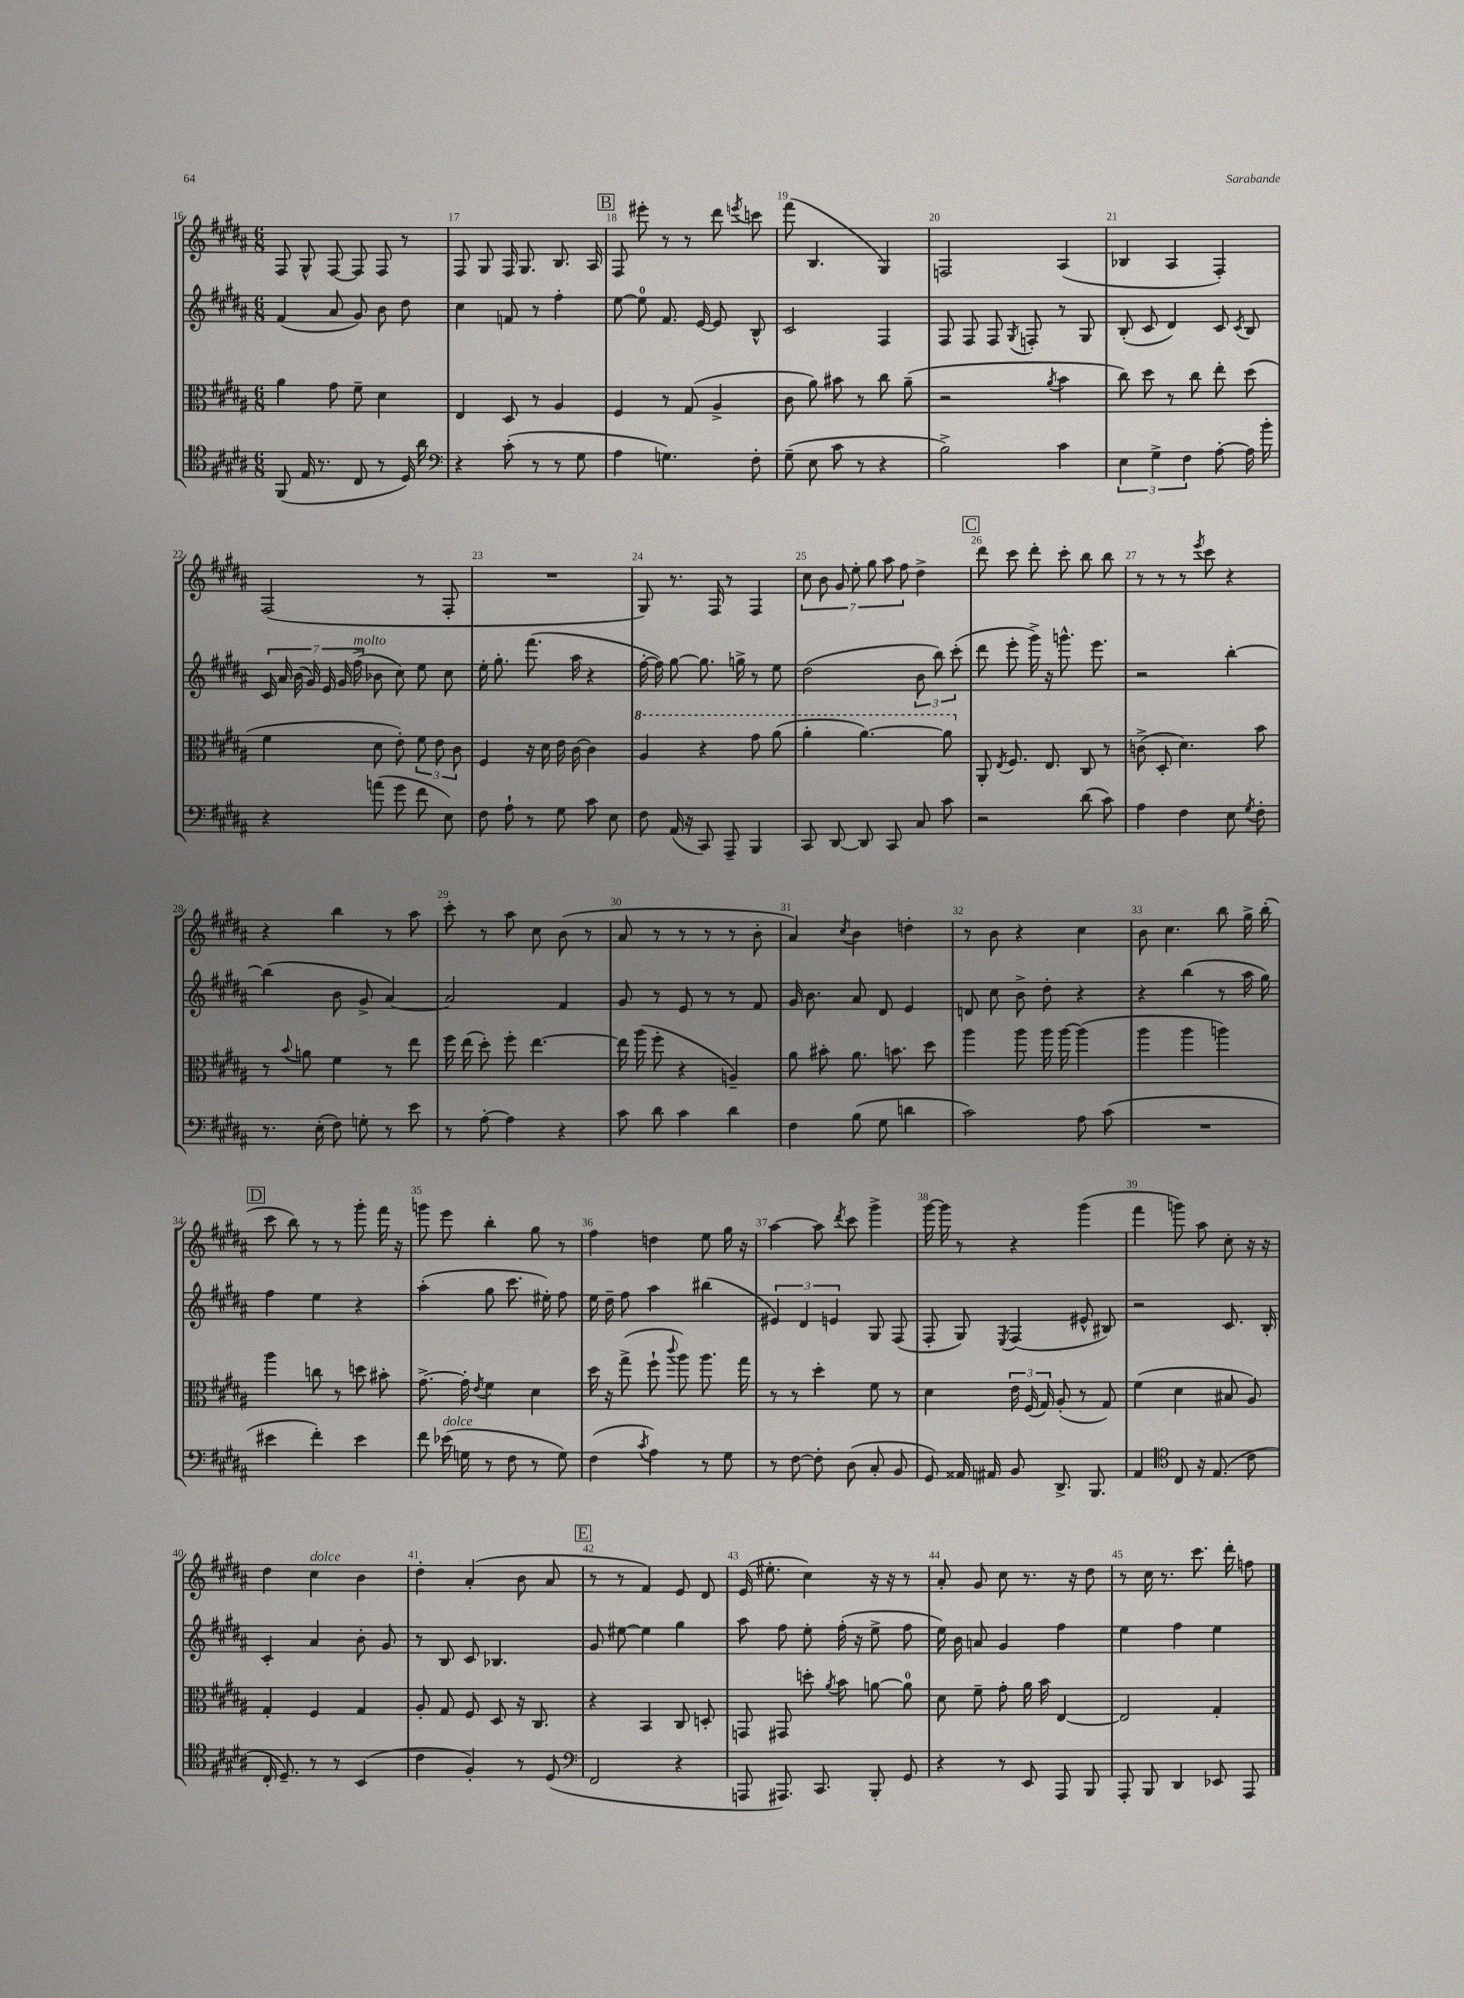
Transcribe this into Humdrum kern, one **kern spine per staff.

**kern	**kern	**kern	**kern
*staff4	*staff3	*staff2	*staff1
*clefC4	*clefC3	*clefG2	*clefG2
*k[f#c#g#d#a#]	*k[f#c#g#d#a#]	*k[f#c#g#d#a#]	*k[f#c#g#d#a#]
*M6/8	*M6/8	*M6/8	*M6/8
(8FF#	4a#	(4f#	8F#
16E	.	.	8G#^^
8.r	.	.	.
.	8g#	8a#	[8F#
8C#	8f#~	8g#)	8F#]
8r	4d#	8b	8F#
16D#)	.	8dd#	8r
16a#	.	.	.
=	=	=	=
*clefF4	*	*	*
4r	4E	4cc#	8F#
.	.	.	8G#
(8c#'	8D#	8f	16F#
.	.	.	8.G#
8r	8r	8r	.
8r	4A#	4ff#'	8.B
8G#	.	.	.
.	.	.	16A#
=	=	=	=
4A#	4F#	[8ee	8F#
.	.	8ee]	8eee#'
4.G)	8r	8.f#	8r
.	(8G#	.	8r
.	.	[16e	.
.	4A#^	8e]	8ddd#
.	.	.	8qeee
8F#'	.	8B^^	8ccc
=	=	=	=
(8G#~	8c#	2c#	(8fff#
8E	8a#)	.	4.B
8c#	8b#	.	.
8r	8r	.	.
4r	8cc#	4F#	4G#)
.	(8a#~	.	.
=	=	=	=
2B^)	2r	8F#	2F
.	.	8F#	.
.	.	8F#	.
.	.	8qG#	.
.	.	8F'	.
.	8qa#	.	.
4c#	4b	8r	(4A#
.	.	8G#	.
=	=	=	=
6E	8cc#)	(8B'	4B-
.	8dd#	8c#	.
6G#^	.	.	.
.	8r	4d#)	4A#
6F#	.	.	.
.	8cc#	.	.
[8A#'	8ee'	8c#	4F#')
.	.	8qc#	.
16A#]	(8dd#	8B	.
16b'	.	.	.
=	=	=	=
4r	4f#	28c#	(2F#
.	.	28a#	.
.	.	(28b	.
.	.	28g#)	.
.	.	28e	.
.	.	28g#	.
.	.	(28ff#^	.
(8a	8d#	8b-	.
8g#	8e')	8cc#)	.
8f#	12f#	8ee	8r
.	12e	.	.
8E)	.	8cc#	8F#'
.	12c#	.	.
=	=	=	=
8F#	4F#	16ee'	2.r
.	.	8.gg#'	.
8A#`	.	.	.
8r	16r	(8.fff#	.
.	16d#	.	.
8G#	16e	.	.
.	[16c#	16aa#	.
8c#	4c#]	4r	.
8E	.	.	.
=	=	=	=
8F#	4a#	[16ff#'	8G#)
.	.	16ff#])	.
(16AA#	.	[8gg#	8.r
16r	.	.	.
8CC#)	4r	8.gg#]	.
.	.	.	16F#
8AAA#~	.	.	8r
.	.	16gg^	.
4BBB	8gg#	8r	4F#
.	(8aa#	8ee	.
=	=	=	=
8CC#	4aa#'	(2dd#	14cc#
.	.	.	14b
[8DD#	.	.	.
.	.	.	14g#
.	.	.	14ee'
8DD#]	[4.aa#)	.	.
.	.	.	14gg#
.	.	.	14aa#
8CC#	.	.	.
.	.	.	14ff#
8C#	.	12b	4dd#^
.	.	12bb)	.
8c#	8aa#]	.	.
.	.	(12ccc#'	.
=	=	=	=
2r	8AA#'	8ddd#	8ddd#
.	8qE	.	.
.	8.F#	8eee'	8ccc#
.	.	16ggg#^)	8ddd#'
.	8.E	16r	.
.	.	8.ggg^^	8ccc#'
(8d#	8C#	.	8bb
.	.	8.eee	.
8c#)	8r	.	8bb
=	=	=	=
4A#	(8c^	2r	8r
.	8D#'	.	8r
4F#	4.d#)	.	8r
.	.	.	8qeee
.	.	.	8ccc#
8E	.	[4bb'	4r
8qG#	.	.	.
8F#'	8b	.	.
=	=	=	=
8.r	8r	(4bb]	4r
.	8qqb	.	.
.	8a	.	.
(16E'	.	.	.
8F#)	4f#	8b	4bb
8G'	.	8g#^	.
8r	8r	[4a#)	8r
8e	8ee	.	8aa#
=	=	=	=
8r	16ff#	2a#]	8ccc#'
.	(16ee	.	.
[8A#'	8dd#')	.	8r
4A#]	8ff#'	.	8aa#
.	[4.ee	.	8cc#
4r	.	4f#	(8b
.	.	.	8r
=	=	=	=
8c#	16ee]	8g#	8a#
.	(16aa#	.	.
8d#	8ff#'	8r	8r
4c#	4r	8e	8r
.	.	8r	8r
4d#	4A~)	8r	8r
.	.	8f#	8b'
=	=	=	=
4F#	8a#	16g#	4a#)
.	.	8.b	.
.	8b#'	.	.
.	.	.	8qcc#
(8B	8.a#	8a#	4b
8G#	.	8d#	.
.	8.b	.	.
4d	.	4e	4dd'
.	8dd#	.	.
=	=	=	=
2c#)	4aa#	8d	8r
.	.	8cc#	8b
.	8aa#	8b^	4r
.	16aa#	8dd#'	.
.	[16aa#	.	.
8A#	(4aa#]	4r	4cc#
(8c#	.	.	.
=	=	=	=
2.r	4aa#	4r	8b
.	.	.	4.cc#
.	4aa#	(4bb	.
.	4aa)	8r	8bb
.	.	16aa#	16gg#^
.	.	16gg#)	(16bb'
=	=	=	=
4e#	4aa#	4ff#	8ccc#
.	.	.	8bb)
4f#')	8cc	4ee	8r
.	8r	.	8r
4e#	8dd	4r	8ggg#'
.	8b#'	.	16fff#
.	.	.	16r
=	=	=	=
8f#	[8.g#^	(4aa#'	8ggg
(16e-	.	.	8eee
16G	16g#']	.	.
.	8qe	.	.
8r	4f#	8gg#	4bb'
8F#	.	8.ccc#	.
8r	4d#	.	8gg#
.	.	16ee#')	.
8G)	.	8ff#	8r
=	=	=	=
(4F#	16dd#	16ee	4ff#
.	16r	16dd#~	.
.	(8gg#^	8ff#	.
8qc#	.	.	.
4A#)	8ff#`	4aa#	4dd
.	8qqccc#	.	.
.	8aa#)	.	.
8r	8.aa#	(4bb#	8ee
8G#	.	.	16gg#
.	16gg#	.	16r
=	=	=	=
8r	8r	6e#)	[4aa#
[8F#	8r	.	.
.	.	6d#	.
8F#']	4dd#'	.	8aa#]
.	.	6e	.
.	.	.	8qddd#
(8D#	.	.	8ccc#
8C#'	8f#	8G#	4ggg#^
8BB	8r	(8F#	.
=	=	=	=
8GG#)	4d#	8F#'	[16ggg#
.	.	.	16ggg#]
16AA##	.	8G#)	8r
16AA#	.	.	.
.	.	8qE	.
8BB	24e	(4F#	4r
.	(24F#	.	.
.	24G#)	.	.
8.DD#^	(8A#'	.	.
.	8r	8e#^^	(4ggg#
8.BBB	.	.	.
.	8G#)	8B#)	.
=	=	=	=
4AA#	(4f#	2r	4fff#
*clefC4	*	*	*
8C#	4d#	.	8ggg)
16r	.	.	8aa#
(8.E	.	.	.
.	8B#	8.c#	8cc#'
8c#	8A#)	.	16r
.	.	16B'	16r
=	=	=	=
16C#'	4G#'	4c#'	4dd#
8.D#~)	.	.	.
8r	4F#	4a#	4cc#
8r	.	.	.
(4BB	4G#	8b'	4b
.	.	8g#	.
=	=	=	=
4c#	8A#'	8r	4dd#'
.	8G#	8B	.
4F#')	8F#	8c#	(4a#'
.	8D#	4.B-	.
8r	16r	.	8b
.	8.C#	.	.
(8D#	.	.	8a#
=	=	=	=
*clefF4	*	*	*
2FF#	4r	8g#	8r
.	.	[8ee#	8r
.	4BB	4ee#]	4f#)
4r	8C#	4gg#	8e
.	8D'	.	8d#
=	=	=	=
8AAA	8GG	8aa#	(16e
.	.	.	8.ee#'
8.AAA#)	8GG#	8ff#	.
.	8dd'	8ee'	4cc#)
8.CC#	.	.	.
.	8qa#	.	.
.	8b	(16ff#'	.
.	.	16r	.
8BBB'	[8a	8ee^	16r
.	.	.	16r
8GG#	8a]	8ff#	8r
=	=	=	=
4r	8d#	16ee)	8a#'
.	.	16b	.
.	8f#~	8a	8g#
8r	8g#'	4g#	8cc#
8EE	16a#	.	8.r
.	16b	.	.
8AAA#	[4E	4ff#	.
.	.	.	16r
8BBB	.	.	8dd#
=	=	=	=
8AAA#'	2E]	4ee	8r
8BBB	.	.	16cc#
.	.	.	8.r
4DD#	.	4ff#	.
.	.	.	8.ccc#
8EE-	4G#'	4ee	.
.	.	.	16ddd#'
8AAA#	.	.	8ff
==	==	==	==
*-	*-	*-	*-
